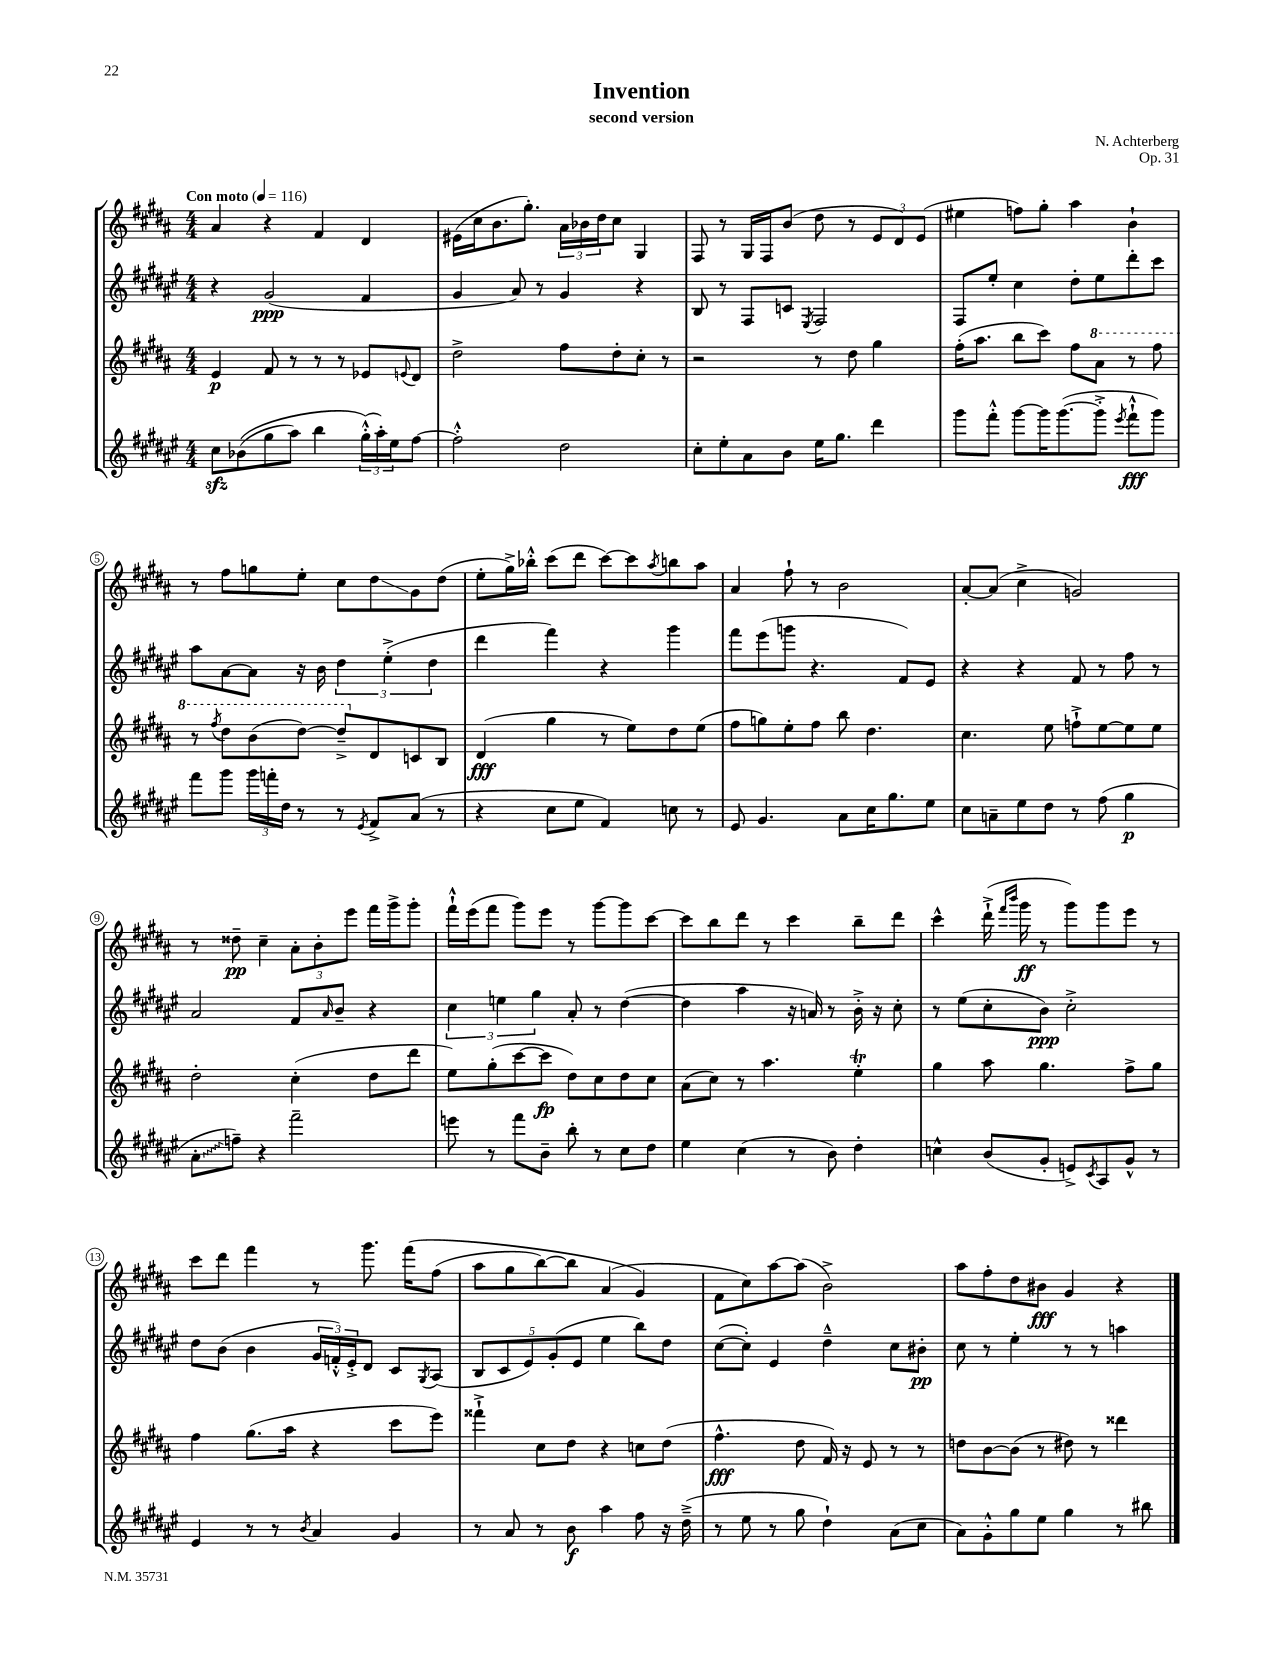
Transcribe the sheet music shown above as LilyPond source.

\header { title = "Invention" composer = "N. Achterberg" subtitle = "second version" opus = "Op. 31" }
<<
\new StaffGroup <<
\new Staff = "s0" {
    \clef treble \key b \major \numericTimeSignature \time 4/4 \tempo "Con moto" 4 = 116
    ais'4 r4 fis'4 dis'4 |
    eis'16( cis''16 b'8. gis''8.-.) \tuplet 3/2 { ais'16 bes'16 dis''16 } cis''8 gis4 |
    fis8 r8 gis16 fis16 b'8( dis''8 r8 \tuplet 3/2 { e'8 dis'8) e'8( } |
    eis''4 f''8) gis''8-. ais''4 b'4-! |
    r8 fis''8 g''8 e''8-. cis''8 dis''8\glissando gis'8 dis''8( |
    e''8-. gis''16->) bes''16-.-^ cis'''8( dis'''8 cis'''8~) cis'''8 \acciaccatura { ais''8 } b''8 ais''8 |
    ais'4 fis''8-! r8 b'2 |
    ais'8~-. ais'8( cis''4-> g'2) |
    r8 disis''8--\pp cis''4-- \tuplet 3/2 { ais'8-. b'8-. e'''8 } fis'''16 gis'''16-> gis'''8-. |
    fis'''16-!-^ e'''16( fis'''8 gis'''8) e'''8 r8 gis'''8~ gis'''8 cis'''8~ |
    cis'''8 b''8 dis'''8 r8 cis'''4 b''8-- dis'''8 |
    cis'''4-^ dis'''16-!->( \grace { fis'''16 b'''16 } gis'''16\ff r8 gis'''8) gis'''8 e'''8 r8 |
    cis'''8 dis'''8 fis'''4 r8 gis'''8. fis'''16\( fis''8( |
    ais''8 gis''8 b''8~) b''8 ais'4( gis'4\) |
    fis'8 cis''8) ais''8~ ais''8( b'2->) |
    ais''8 fis''8-. dis''8 bis'8\fff gis'4 r4 \bar "|." |
}
\new Staff = "s1" {
    \clef treble \key fis \major \numericTimeSignature \time 4/4
    r4 gis'2\ppp( fis'4 |
    gis'4 ais'8) r8 gis'4 r4 |
    b8 r8 fis8 c'8 \acciaccatura { eis8 } fis2 |
    fis8 eis''8-. cis''4 dis''8-. eis''8 dis'''8-. cis'''8 |
    ais''8 ais'8~ ais'8 r16 b'16 \tuplet 3/2 { dis''4 eis''4-.->( dis''4 } |
    dis'''4 fis'''4) r4 gis'''4 |
    fis'''8 eis'''8( g'''8 r4. fis'8) eis'8 |
    r4 r4 fis'8 r8 fis''8 r8 |
    ais'2 fis'8 \grace { ais'16 } b'8-- r4 |
    \tuplet 3/2 { cis''4 e''4 gis''4 } ais'8-. r8 dis''4~( |
    dis''4 ais''4 r16 a'16) r8 b'16-.-> r16 cis''8-. |
    r8 eis''8( cis''8-. b'8\ppp) cis''2-.-> |
    dis''8 b'8( b'4 \tuplet 3/2 { gis'16 f'16-.-^) eis'16-.-> } dis'8 cis'8 \acciaccatura { gis8 } ais8( |
    \tuplet 5/4 { b8 cis'8 eis'8) gis'8-.( eis'8 } eis''4 b''8) dis''8 |
    cis''8~( cis''8-.) eis'4 dis''4---^ cis''8 bis'8-.\pp |
    cis''8 r8 eis''4-. r8 r8 a''4 \bar "|." |
}
\new Staff = "s2" {
    \clef treble \key b \major \numericTimeSignature \time 4/4
    e'4\p fis'8 r8 r8 r8 ees'8 \appoggiatura { e'8 } dis'8 |
    dis''2-> fis''8 dis''8-. cis''8-. r8 |
    r2 r8 dis''8 gis''4 |
    fis''16-.( ais''8. b''8 cis'''8) fis''8 \ottava #1 ais''8 r8 fis'''8 |
    r8 \acciaccatura { fis'''8 } dis'''8 b''8( dis'''8~) dis'''8---> \ottava #0 dis'8 c'8 b8 |
    dis'4\fff( gis''4 r8 e''8) dis''8 e''8( |
    fis''8 g''8) e''8-. fis''8 b''8 dis''4. |
    cis''4. e''8 f''8-!-> e''8~ e''8 e''8 |
    dis''2-. cis''4-.( dis''8 dis'''8 |
    e''8) gis''8-.( cis'''8~ cis'''8\fp dis''8) cis''8 dis''8 cis''8 |
    ais'8( cis''8) r8 ais''4. e''4-.\trill |
    gis''4 ais''8 gis''4. fis''8-> gis''8 |
    fis''4 gis''8.( ais''16 r4 cis'''8 e'''8) |
    fisis'''4-!-> cis''8 dis''8 r4 c''8 dis''8( |
    fis''4.-^\fff dis''8 fis'16) r16 e'8 r8 r8 |
    d''8 b'8~ b'8( r8 dis''8) r8 disis'''4 \bar "|." |
}
\new Staff = "s3" {
    \clef treble \key fis \major \numericTimeSignature \time 4/4
    cis''8\sfz bes'8(\( gis''8 ais''8) b''4 \tuplet 3/2 { gis''16-.-^(\) ais''16-.) eis''16 } fis''8~ |
    fis''2-.-^ dis''2 |
    cis''8-. eis''8-. ais'8 b'8 eis''16 gis''8. dis'''4 |
    gis'''8 fis'''8-.-^ gis'''8~ gis'''16 gis'''8.~( gis'''8-.-> \acciaccatura { eis'''8 } fis'''8-!-^\fff gis'''8) |
    fis'''8 gis'''8 \tuplet 3/2 { gis'''16 f'''16-. dis''16 } r8 r8 \acciaccatura { eis'8 } fis'8-> ais'8( r8 |
    r4 cis''8 eis''8 fis'4) c''8 r8 |
    eis'8 gis'4. ais'8 cis''16 gis''8. eis''8 |
    cis''8 a'8-- eis''8 dis''8 r8 fis''8( gis''4\p |
    \once \override Glissando.style = #'zigzag ais'8-.\glissando f''8--) r4 fis'''2-- |
    e'''8 r8 fis'''8 b'8-- b''8-. r8 cis''8 dis''8 |
    eis''4 cis''4( r8 b'8) dis''4-. |
    c''4-^ b'8( gis'8-. e'8->) \acciaccatura { cis'8 } ais8 gis'8-^ r8 |
    eis'4 r8 r8 \acciaccatura { b'8 } ais'4 gis'4 |
    r8 ais'8 r8 b'8\f ais''4 fis''8 r16 dis''16--->( |
    r8 eis''8 r8 gis''8 dis''4-!) ais'8( cis''8 |
    ais'8) gis'8-.-^ gis''8 eis''8 gis''4 r8 bis''8 \bar "|." |
}
>>
>>
\layout { \context { \Score \override BarNumber.stencil = #(make-stencil-circler 0.1 0.3 ly:text-interface::print) } }
